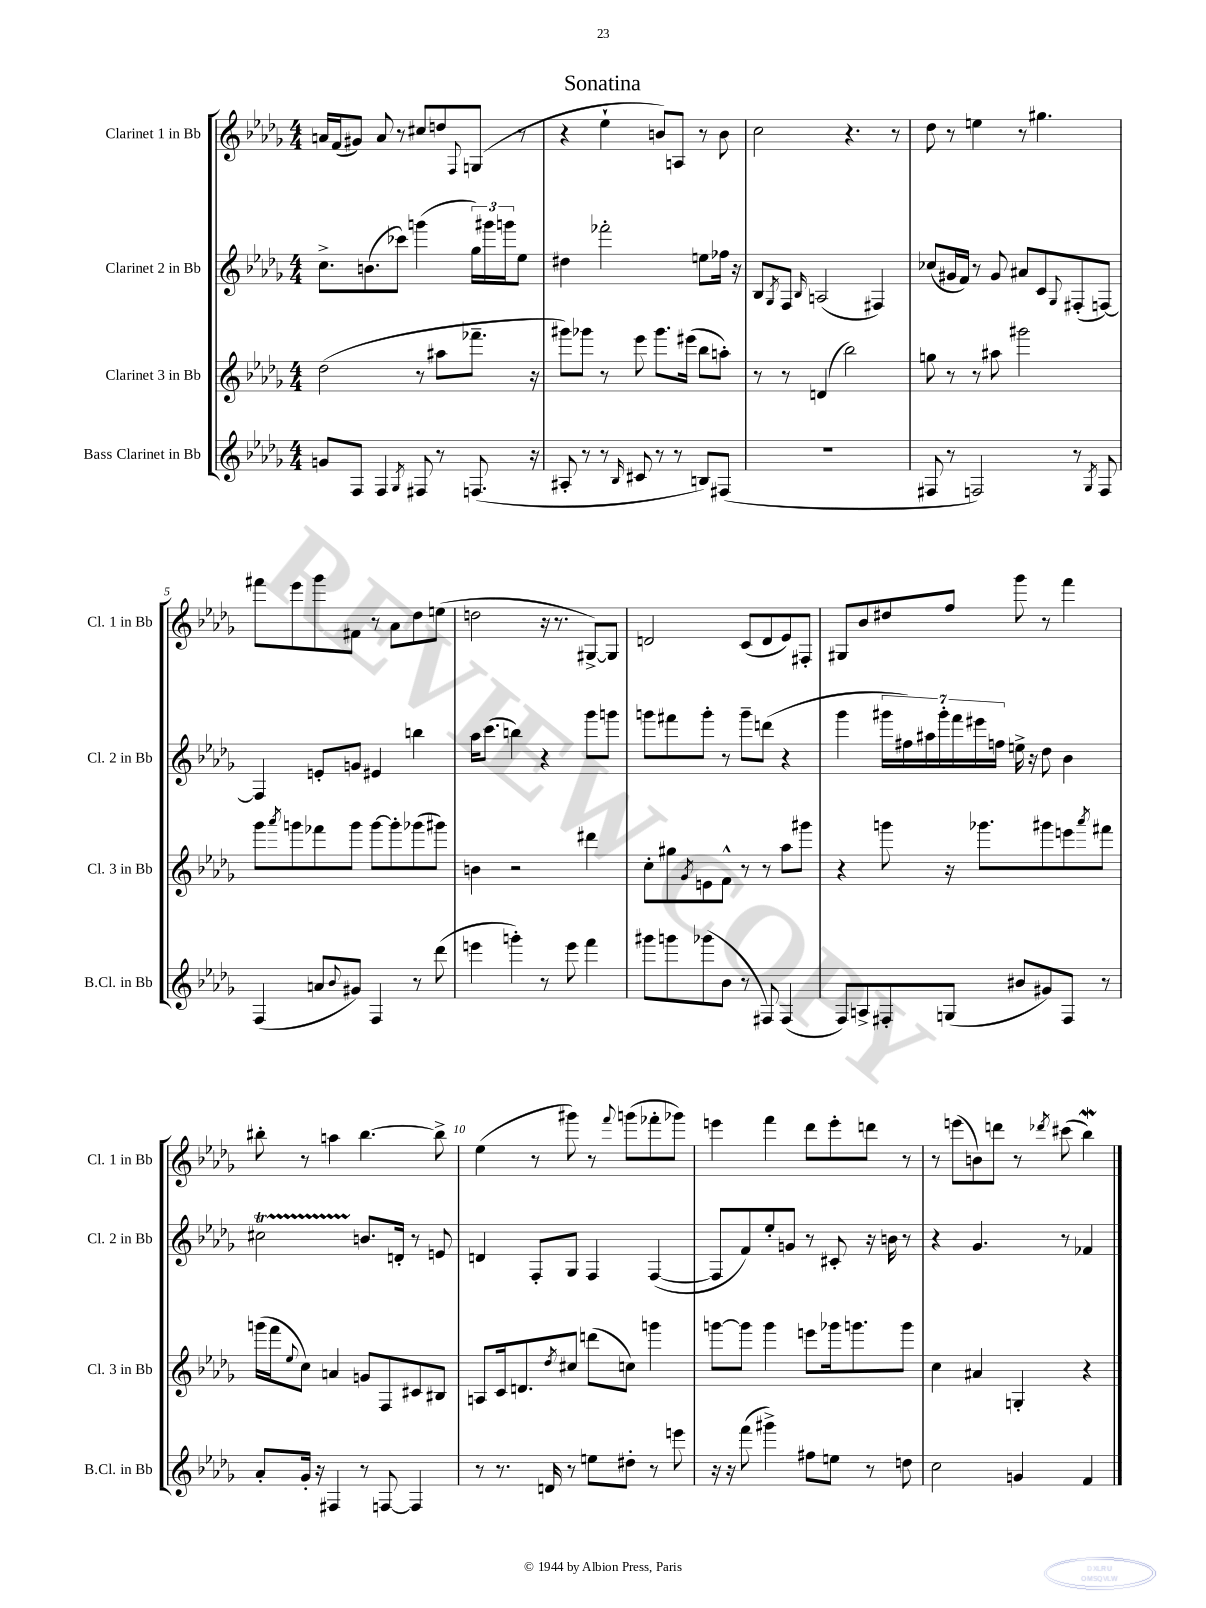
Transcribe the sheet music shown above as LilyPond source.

\header { title = "Sonatina" }
<<
\new StaffGroup <<
\new Staff = "s0" \with { instrumentName = "Clarinet 1 in Bb" shortInstrumentName = "Cl. 1 in Bb" } {
    \clef treble \key des \major \numericTimeSignature \time 4/4
    a'16 f'16( gis'8) a'8 r8 cis''8 d''8 \appoggiatura { f8 } g8( r8 |
    r4 ees''4-! b'8) a8 r8 b'8 |
    c''2 r4. r8 |
    des''8 r8 e''4 r8 gis''4. |
    fis'''8 ees'''8 ges'''8 fis'8 r8 aes'8 des''8 e''8( |
    d''2 r16 r8. gis8~->) gis8 |
    d'2 c'8( d'8 ees'8) fis8-. |
    gis8 bes'8 dis''8 f''8 ges'''8 r8 f'''4 |
    bis''8-. r8 a''4 bis''4.~ bis''8-> |
    ees''4( r8 gis'''8) r8 \appoggiatura { f'''8 } g'''8( fes'''8-. ges'''8) |
    e'''4 f'''4 des'''8 e'''8-. d'''8 r8 |
    r8 e'''8( b'8) d'''8 r8 \acciaccatura { des'''8 } cis'''8( bes''4\mordent) \bar "|." |
}
\new Staff = "s1" \with { instrumentName = "Clarinet 2 in Bb" shortInstrumentName = "Cl. 2 in Bb" } {
    \clef treble \key des \major \numericTimeSignature \time 4/4
    c''8.-> b'8.( ces'''8) g'''4( \tuplet 3/2 { ges''16) gis'''16 g'''16 } ees''8 |
    dis''4 fes'''2-. e''8 fes''16 r16 |
    bes8 \acciaccatura { ges8 } f8 \grace { bes16 } a2( fis4) |
    ces''8( gis'16 f'16) r8 gis'8 ais'8 c'8 \appoggiatura { ges8 } fis8-.( f8~) |
    f4 e'8-. g'8 eis'4 b''4 |
    aes''16 c'''8.( b''4) r4 ges'''8 g'''8 |
    g'''8 fis'''8 g'''8-. r8 g'''8-- d'''8( r4 |
    ges'''4 \tuplet 7/4 { gis'''16 fis''16) ais''16 gis'''16-. f'''16 eis'''16 f''16 } e''16-> r16 des''8 bes'4 |
    cis''2\startTrillSpan b'8.\stopTrillSpan d'16-. r8 e'8 |
    d'4 f8-. ges8 f4 f4~( |
    f8 f'8) ees''8-. g'8 r8 cis'8-. r16 b'16 r8 |
    r4 ges'4. r8 fes'4 \bar "|." |
}
\new Staff = "s2" \with { instrumentName = "Clarinet 3 in Bb" shortInstrumentName = "Cl. 3 in Bb" } {
    \clef treble \key des \major \numericTimeSignature \time 4/4
    des''2( r8 ais''8 fes'''8.-- r16 |
    gis'''8) ges'''8 r8 ees'''8 ges'''8. eis'''16( bes''8 a''8-.) |
    r8 r8 d'4( bes''2) |
    g''8 r8 r8 ais''8 gis'''2 |
    ges'''8 \acciaccatura { aes'''8 } g'''8 fes'''8 g'''8 g'''8~ g'''8-. ges'''8( gis'''8) |
    b'4 r2 dis'''4 |
    c''8-. gis''8 \acciaccatura { ges'8 } e'8 f'8-^ r8 r8 aes''8 gis'''8 |
    r4 g'''8 r16 ges'''8. gis'''8 e'''8 \acciaccatura { aes'''8 } fis'''8 |
    g'''16( f'''16 \appoggiatura { ees''8 } c''8) a'4 g'8 f8 cis'8 bis8 |
    a8 c'16 d'8. \acciaccatura { des''8 } cis''8 d'''8( c''8) g'''4 |
    g'''8~ g'''8 g'''4 e'''8 ges'''16 g'''8. g'''8 |
    c''4 ais'4 g4-. r4 \bar "|." |
}
\new Staff = "s3" \with { instrumentName = "Bass Clarinet in Bb" shortInstrumentName = "B.Cl. in Bb" } {
    \clef treble \key des \major \numericTimeSignature \time 4/4
    g'8 f8 f4 \acciaccatura { ges8 } fis8 r8 f8.( r16 |
    ais8-. r8 r8 \grace { bes16 } cis'8 r8 r8 b8) fis8( |
    R1 |
    fis8 r8 f2) r8 \acciaccatura { ges8 } f8 |
    f4( a'8 \appoggiatura { bes'8 } gis'8) f4 r8 des'''8( |
    e'''4 g'''4-.) r8 e'''8 f'''4 |
    gis'''8 g'''8 ges'''8( bes'8 r8 fis8) fis4( |
    f8) a8-> fis8-. g8( bis'8 gis'8) fis8 r8 |
    aes'8-. ges'16-. r16 fis4 r8 f8~ f4 |
    r8 r8. d'16 r8 e''8 dis''8-. r8 e'''8 |
    r16 r16 f'''8( gis'''4->) fis''8 e''8 r8 d''8 |
    c''2 g'4 f'4 \bar "|." |
}
>>
>>
\layout { \context { \Score \override BarNumber.break-visibility = ##(#f #t #t) barNumberVisibility = #(every-nth-bar-number-visible 5) } }
